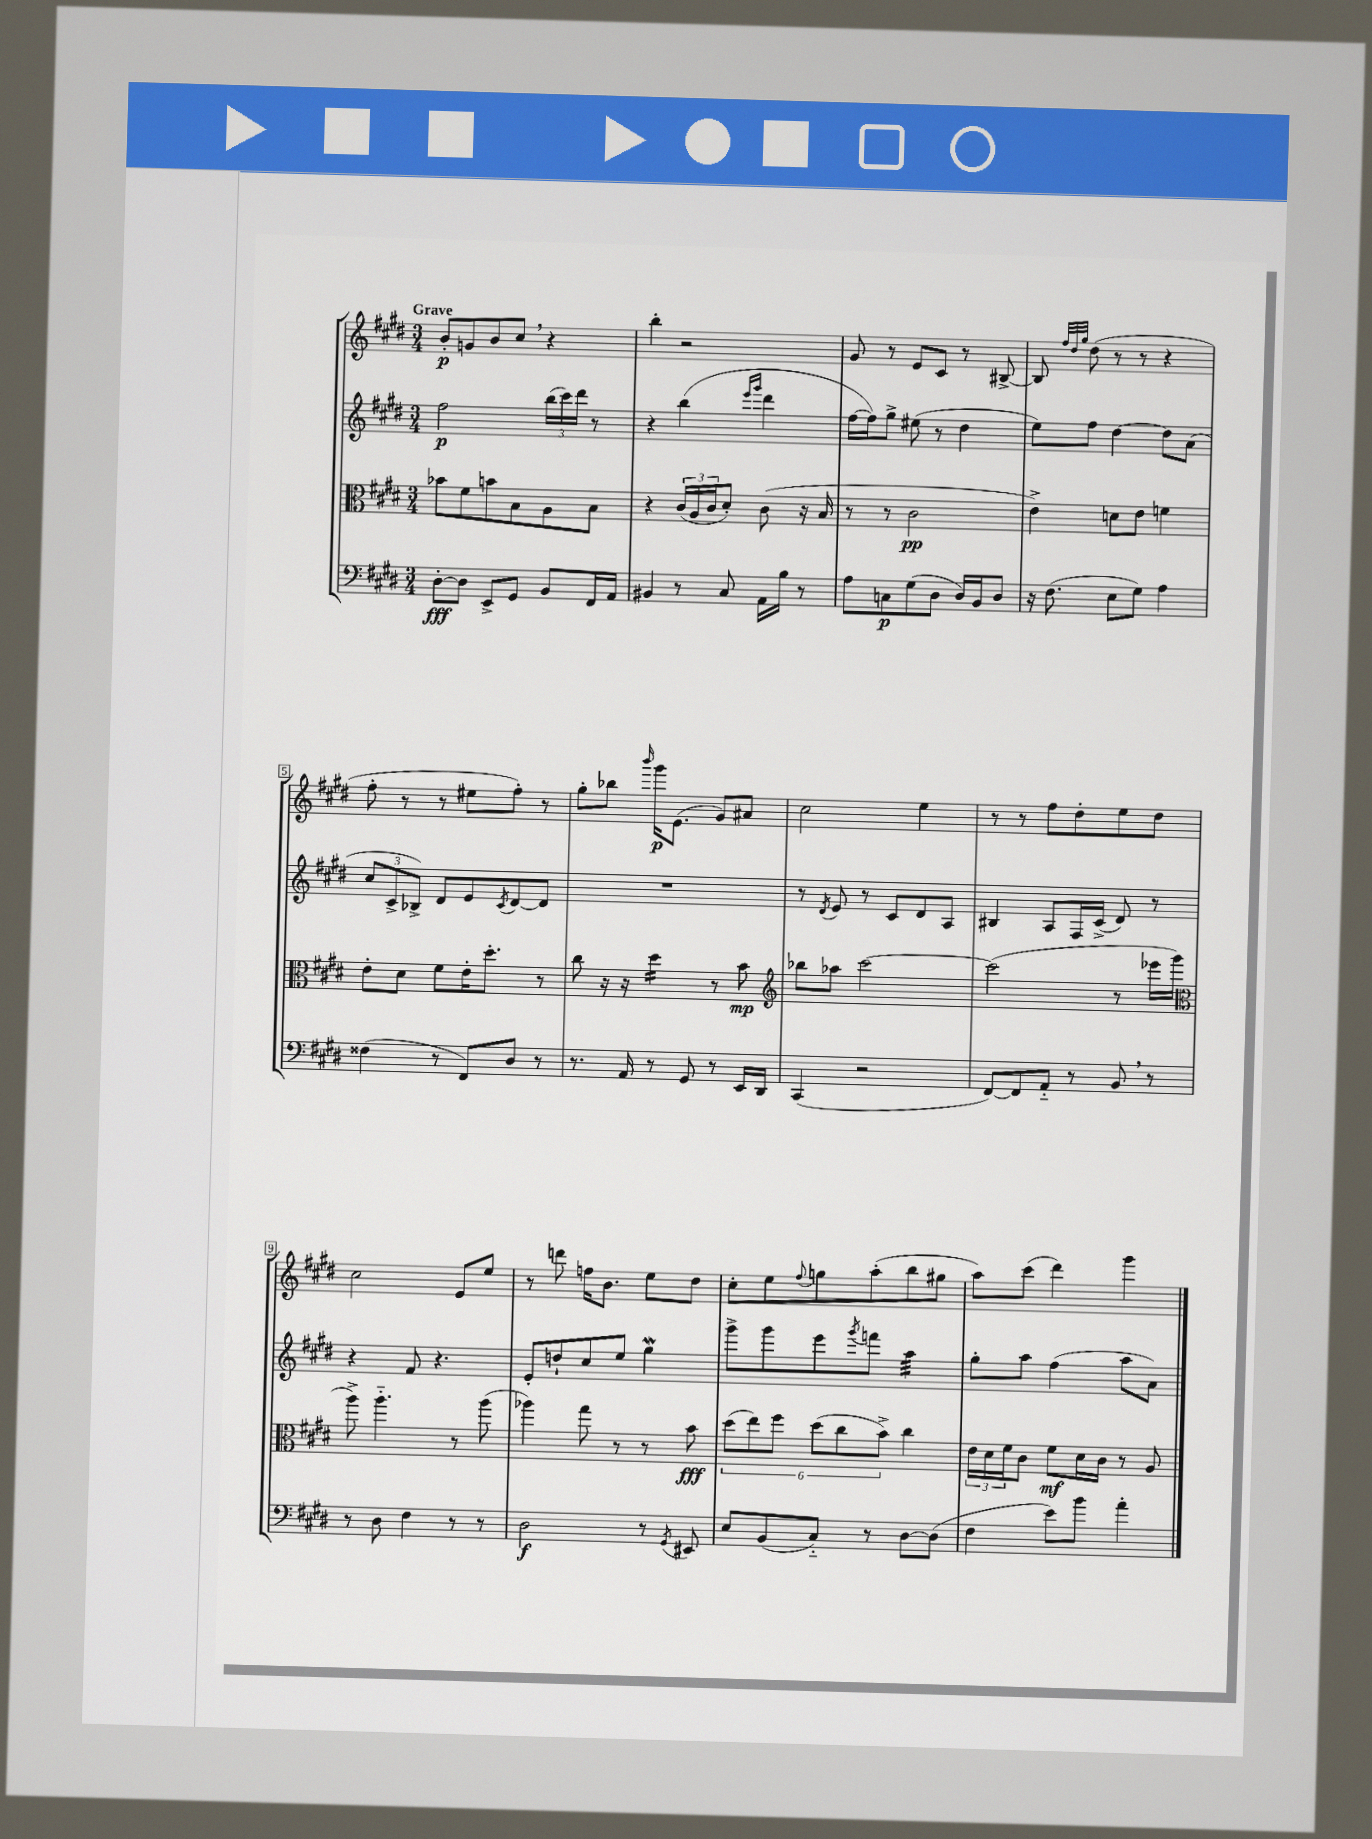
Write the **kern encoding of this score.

**kern	**dynam	**kern	**dynam	**kern	**dynam	**kern	**dynam
*part4	*part4	*part3	*part3	*part2	*part2	*part1	*part1
*staff4	*staff4	*staff3	*staff3	*staff2	*staff2	*staff1	*staff1
*clefF4	*	*clefC3	*	*clefG2	*	*clefG2	*
*k[f#c#g#d#]	*	*k[f#c#g#d#]	*	*k[f#c#g#d#]	*	*k[f#c#g#d#]	*
*M3/4	*	*M3/4	*	*M3/4	*	*M3/4	*
=1	=1	=1	=1	=1	=1	=1	=1
!	!	!	!	!	!	!LO:TX:a:B:t=Grave	!
[8D#'\L	fff	8b-X\L	.	2ff#\	p	8b'/L	p
8D#\J]	.	8f#\	.	.	.	8gn/	.
8EE^/L	.	8bn\	.	.	.	8b/	.
8GG#/J	.	8B\	.	.	.	8cc#,/J	.
8BB/L	.	8A\	.	(24bb\LL	.	4r	.
.	.	.	.	24ccc#\)	.	.	.
.	.	.	.	24ddd#\JJ	.	.	.
16FF#/L	.	8B\J	.	8r	.	.	.
16AA/JJ	.	.	.	.	.	.	.
=2	=2	=2	=2	=2	=2	=2	=2
4BB#X/	.	4r	.	4r	.	4bb'\	.
8r	.	(24c#/LL	.	(4bb\	.	2r	.
.	.	24A/	.	.	.	.	.
.	.	24c#/J	.	.	.	.	.
8C#/	.	8d#'/J)	.	.	.	.	.
.	.	.	.	16qqeee/LL	.	.	.
.	.	.	.	16qqggg#/JJ	.	.	.
16AA\LL	.	(8c#\	.	4ddd#\	.	.	.
16B\JJ	.	.	.	.	.	.	.
8r	.	16r	.	.	.	.	.
.	.	16B/	.	.	.	.	.
=3	=3	=3	=3	=3	=3	=3	=3
8A\L	.	8r	.	[16ff#\LL	.	8g#/	.
.	.	.	.	16ff#\J])	.	.	.
8Cn\	p	8r	.	8gg#^\J	.	8r	.
(8G#\	.	2c#\	pp	(8ee#X\	.	8e/L	.
8D#\J	.	.	.	8r	.	8c#/J	.
16D#/LL)	.	.	.	4dd#\	.	8r	.
16BB/J	.	.	.	.	.	.	.
8D#/J	.	.	.	.	.	[8B#X^/	.
=4	=4	=4	=4	=4	=4	=4	=4
16r	.	4e^\)	.	8ee\L)	.	8B#/]	.
(8.F#\	.	.	.	.	.	.	.
.	.	.	.	.	.	32qqff#/LLL	.
.	.	.	.	.	.	32qqdd#/	.
.	.	.	.	.	.	32qqgg#/JJJ	.
.	.	.	.	8ff#\J	.	(8dd#\	.
8E\L	.	8dn\L	.	[4dd#\	.	8r	.
8G#\J)	.	8e\J	.	.	.	8r	.
4A\	.	4fn\	.	8dd#\L]	.	4r	.
.	.	.	.	(8a\J	.	.	.
!!LO:LB:g=z
=5	=5	=5	=5	=5	=5	=5	=5
(4F##X\	.	8e'\L	.	12cc#/L	.	8ff#'\	.
.	.	.	.	12c#^/	.	.	.
.	.	8d#\J	.	.	.	8r	.
.	.	.	.	12B-X^/J)	.	.	.
8r	.	8f#\L	.	8d#/L	.	8r	.
8FF#/L)	.	16e'\K	.	8e/	.	8ee#X\L	.
.	.	8.dd#'\J	.	.	.	.	.
.	.	.	.	8qc#/	.	.	.
8D#/J	.	.	.	[8d#/	.	8ff#'\J)	.
8r	.	8r	.	8d#/J]	.	8r	.
=6	=6	=6	=6	=6	=6	=6	=6
8.r	.	8cc#\	.	2.r	.	8gg#'\L	.
.	.	16r	.	.	.	8bb-X\J	.
16AA/	.	16r	.	.	.	.	.
.	.	.	.	.	.	16qqbbb/	.
*	*	*tremolo	*	*	*	*	*
8r	.	16dd#\LL	.	.	.	16ggg#\KL	p
.	.	16dd#\	.	.	.	(8.e\J	.
8GG#/	.	16dd#\	.	.	.	.	.
.	.	16dd#\JJ	.	.	.	.	.
*	*	*Xtremolo	*	*	*	*	*
8r	.	8r	.	.	.	8g#/L)	.
16EE/LL	.	8b\	mp	.	.	8a#X/J	.
16DD#/JJ	.	.	.	.	.	.	.
=7	=7	=7	=7	=7	=7	=7	=7
*	*	*clefG2	*	*	*	*	*
(4CC#/	.	8bb-X\L	.	8r	.	2cc#\	.
.	.	.	.	8qd#/	.	.	.
.	.	8aa-X\J	.	8e/	.	.	.
2r	.	[2ccc#\	.	8r	.	.	.
.	.	.	.	8c#/L	.	.	.
.	.	.	.	8d#/	.	4ee\	.
.	.	.	.	8A/J	.	.	.
=8	=8	=8	=8	=8	=8	=8	=8
[8FF#/L)	.	(2ccc#\]	.	4B#X/	.	8r	.
8FF#/]	.	.	.	.	.	8r	.
8AA/J	.	.	.	8A/L	.	8ff#\L	.
8r	.	.	.	16F#/L	.	8dd#'\	.
.	.	.	.	(16c#^/JJ	.	.	.
8BB,/	.	8r	.	8d#/)	.	8ee\	.
8r	.	16eee-X\LL	.	8r	.	8dd#\J	.
.	.	16ggg#\JJ	.	.	.	.	.
!!LO:LB:g=z
=9	=9	=9	=9	=9	=9	=9	=9
*	*	*clefC3	*	*	*	*	*
8r	.	8aa^\)	.	4r	.	2cc#\	.
8D#\	.	4.aa\	.	.	.	.	.
4F#\	.	.	.	8f#/	.	.	.
.	.	.	.	4.r	.	.	.
8r	.	8r	.	.	.	8e/L	.
8r	.	(8aa\	.	.	.	8ee/J	.
=10	=10	=10	=10	=10	=10	=10	=10
2D#\	f	4aa-X\)	.	8e'/L	.	8r	.
.	.	.	.	8ddn`/	.	8dddn\	.
.	.	8gg#\	.	8cc#/	.	16ffn\KL	.
.	.	.	.	.	.	8.b\J	.
.	.	8r	.	8ee/J	.	.	.
8r	.	8r	.	4gg#W\	.	8ee\L	.
8qGG#/	.	.	.	.	.	.	.
8EE#X/	.	8b\	fff	.	.	8dd#\J	.
=11	=11	=11	=11	=11	=11	=11	=11
8E/L	.	(12dd#\L	.	8ggg#^\L	.	8cc#'\L	.
.	.	12ee\)	.	.	.	.	.
(8BB/	.	.	.	8ggg#\	.	8ee\	.
.	.	12ff#\J	.	.	.	.	.
.	.	.	.	.	.	8qqff#/	.
8C#/J)	.	(12dd#\L	.	8eee\	.	8ggn\	.
.	.	12cc#\	.	.	.	.	.
.	.	.	.	8qggg#/	.	.	.
8r	.	.	.	8fffn\J	.	(8aa'\	.
.	.	12b^\J)	.	.	.	.	.
*	*	*	*	*tremolo	*	*	*
[8D#\L	.	4cc#\	.	32aa\LLL	.	8bb\	.
.	.	.	.	32aa\	.	.	.
.	.	.	.	32aa\	.	.	.
.	.	.	.	32aa\	.	.	.
(8D#\J]	.	.	.	32aa\	.	8gg#X\J	.
.	.	.	.	32aa\	.	.	.
.	.	.	.	32aa\	.	.	.
.	.	.	.	32aa\JJJ	.	.	.
*	*	*	*	*Xtremolo	*	*	*
=12	=12	=12	=12	=12	=12	=12	=12
4F#\	.	24e\LL	.	8gg#'\L	.	8aa\L)	.
.	.	24d#\	.	.	.	.	.
.	.	24f#\J	.	.	.	.	.
.	.	8c#\J	.	8aa\J	.	(8ccc#\J	.
8e\L)	.	8f#\L	mf	(4ff#\	.	4ddd#\)	.
8b\J	.	16d#\L	.	.	.	.	.
.	.	16c#\JJ	.	.	.	.	.
4a'\	.	8r	.	8aa\L	.	4ggg#\	.
.	.	8A/	.	8a\J)	.	.	.
==	==	==	==	==	==	==	==
*-	*-	*-	*-	*-	*-	*-	*-
